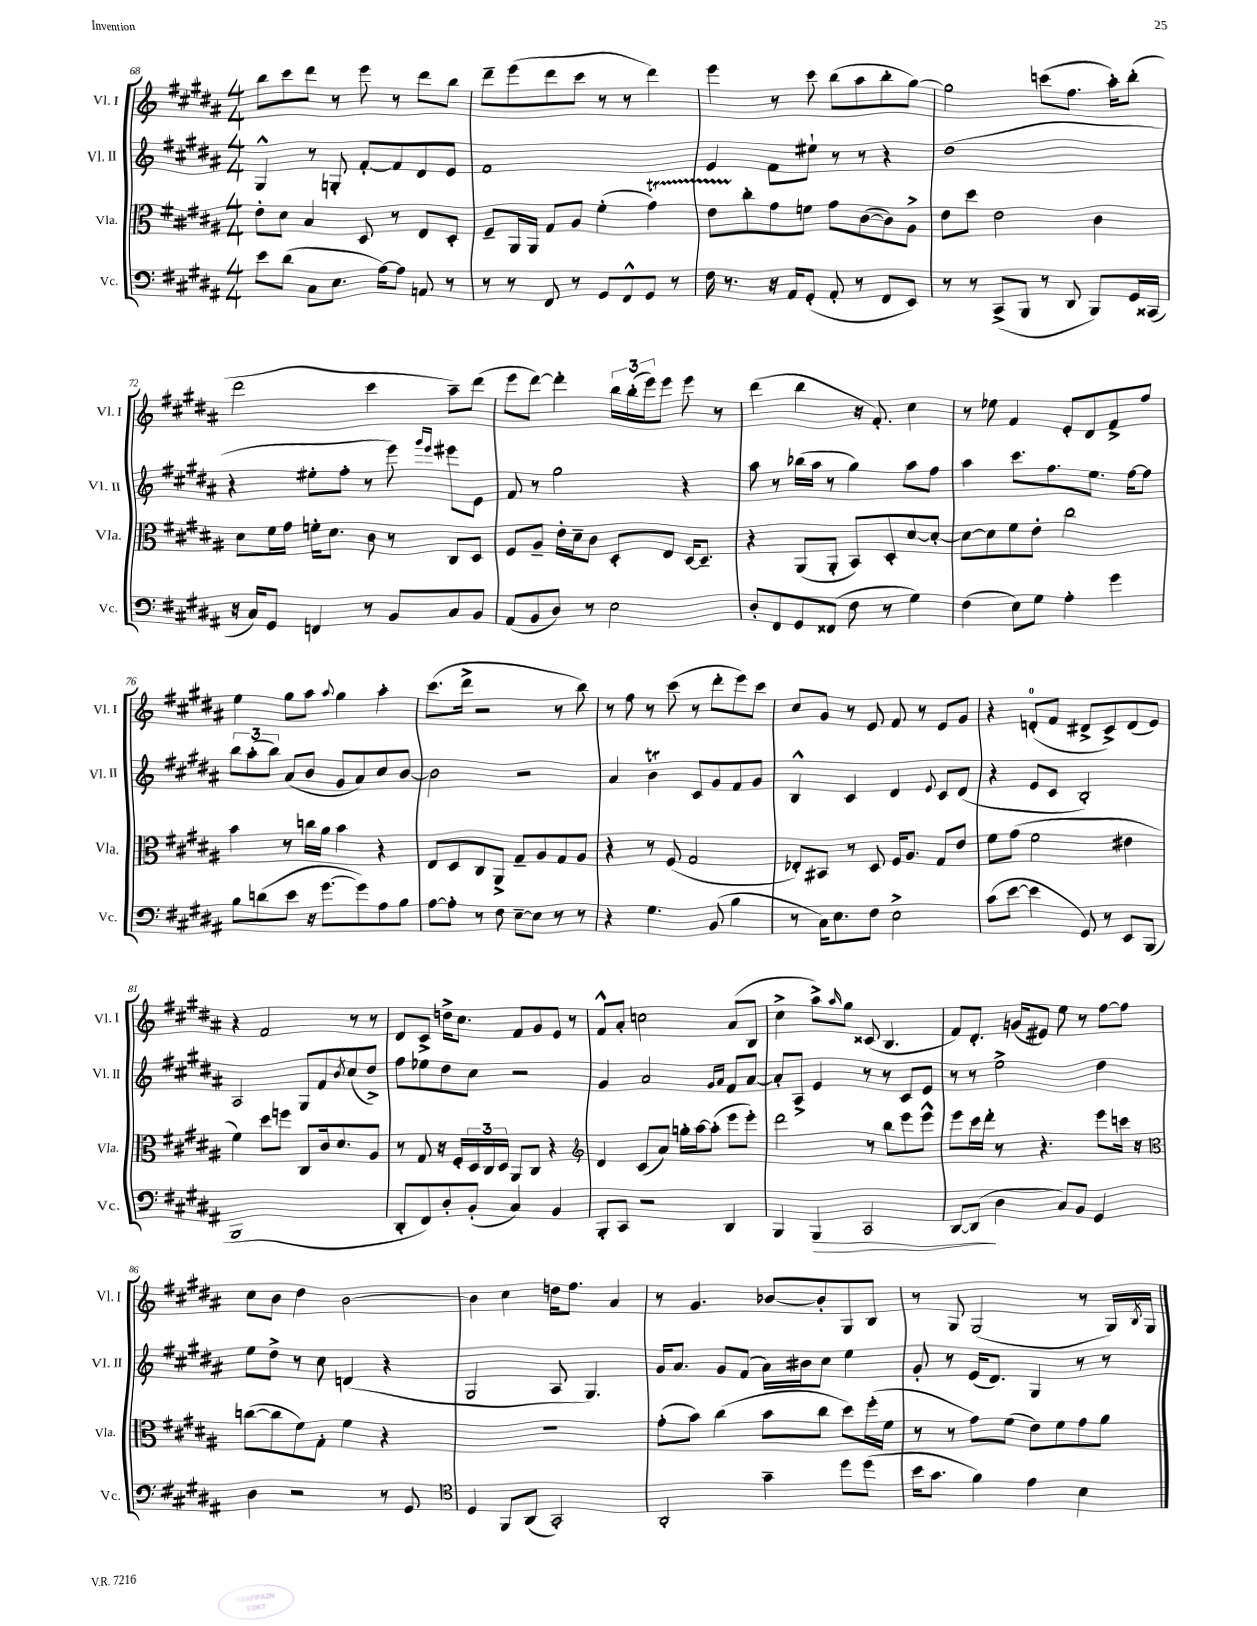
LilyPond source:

<<
\new StaffGroup <<
\new Staff = "s0" \with { instrumentName = "Vl. I" shortInstrumentName = "Vl. I" } {
    \clef treble \key b \major \numericTimeSignature \time 4/4
    b''8 cis'''8 dis'''8 r8 e'''8 r8 dis'''8 b''8 |
    dis'''8-- e'''8( dis'''8 cis'''8 r8 r8 dis'''4) |
    e'''4 r8 cis'''8 b''8( ais''8 b''8-. gis''8~) |
    gis''2 c'''8( fis''8. ais''16-.) b''8-.( |
    dis'''2 cis'''4 ais''8--) dis'''8( |
    e'''8 dis'''8~) dis'''4-. \tuplet 3/2 { b''16 b''16-.( e'''16) } e'''8 e'''8 r8 |
    dis'''4( b''4 r16 fis'8.-.) cis''4 |
    r8 ees''8 fis'4 e'8-. dis'8 fis'8-> fis''8 |
    e''4 gis''8 ais''8 \appoggiatura { ais''8 } gis''4 ais''4-. |
    cis'''8.( dis'''16-> r2 r8 b''8) |
    r8 fis''8 r8 cis'''8( r8 dis'''8-. e'''8) cis'''8 |
    cis''8 gis'8 r8 e'8 fis'8 r8 e'8 gis'8 |
    r4 d'8-0-.( fis'8 dis'8-> cis'8->) dis'8( e'8) |
    r4 fis'2 r8 r8 |
    dis'8 cis'8-> d''16-> cis''8. fis'8 gis'8 e'8 r8 |
    fis'8-^ ais'8-. c''2 ais'8( b8 |
    cis''4-> ais''8->) \grace { ais''16 } gis''8 cisis'8( b4. |
    fis'8) dis'8.-. g'16( eis'8) e''8 r8 fis''8~ fis''8 |
    cis''8 b'8 dis''4 b'2~ |
    b'4 cis''4 d''16 fis''8. ais'4 |
    r8 gis'4. bes'8~ bes'8-. gis8 b8 |
    r8 gis8 gis2( r8 gis16) \acciaccatura { b8 } gis16 \bar "|." |
}
\new Staff = "s1" \with { instrumentName = "Vl. II" shortInstrumentName = "Vl. II" } {
    \clef treble \key b \major \numericTimeSignature \time 4/4
    gis4-^ r8 g8-. fis'8~-. fis'8 dis'8 e'8 |
    fis'1 |
    e'4 fis'8 eis''8-! r8 r8 r4 |
    dis''1( |
    r4 eis''8-. fis''8-. r8 e'''8) \grace { gis'''16 e'''16 } eis'''8 e'8 |
    fis'8 r8 gis''2 r4 |
    ais''8 r8 bes''16( ais''16 r8 gis''4) ais''8 fis''8 |
    ais''4 cis'''8. fis''8. e''8. fis''16~ fis''8 |
    \tuplet 3/2 { b''8 ais''8-.( b''8) } ais'8( b'8 gis'8 ais'8) cis''8 b'8~ |
    b'2 r2 |
    ais'4 b'4\trill cis'8 gis'8 fis'8 gis'8 |
    b4-^ cis'4 dis'4 \appoggiatura { e'8 } cis'8 dis'8( |
    r4 e'8 cis'8 b2-.) |
    ais2 gis8 fis'8 \acciaccatura { b'8 } cis''8( dis''8->) |
    fis''8 ees''8 dis''8 cis''8 r2 |
    gis'4 ais'2 \grace { gis'16 ais'16 } fis'8 ais'8~ |
    ais'8-. ais8-> e'4 r8 r8 cis'8 e'8 |
    r8 r8 e''2-> dis''4 |
    e''8 dis''8-> r8 cis''8 d'4( r4 |
    gis2 ais8 gis4.) |
    gis'16 ais'8. gis'8 fis'8( ais'16) bis'16 cis''8 e''4 |
    gis'8-. r8 e'16( dis'8.) gis4 r8 r8 \bar "|." |
}
\new Staff = "s2" \with { instrumentName = "Vla." shortInstrumentName = "Vla." } {
    \clef alto \key b \major \numericTimeSignature \time 4/4
    e'8-. dis'8 b4 dis8 r8 e8 dis8-. |
    fis8-- ais,16 ais,16 gis8 ais8 fis'4-.( gis'4\startTrillSpan) |
    e'8 cis''8-.\stopTrillSpan gis'8 f'8 gis'8 cis'8~( cis'8) ais8-> |
    e'8 dis''8 e'2 cis'4 |
    dis'8 fis'16 gis'16 f'16-. dis'8. cis'8 r8 cis8 dis8 |
    fis8 ais8-- e'16-. dis'16-- cis'8 dis8-. e8 dis16~ dis8.-- |
    r4 ais,8( ais,8-. b,8) dis8-. dis'8~ dis'8~-. |
    dis'8~ dis'8 fis'8 e'8-. cis''2 |
    b'4 r8 c''16 ais'16 b'4 r4 |
    e8 dis8 cis8 ais,8-> gis8-- ais8 gis8 ais8 |
    r4 r8 fis8( gis2 |
    ees8-.) bis,8 r8 dis8 fis16 ais8. gis8 e'8 |
    fis'8 gis'8( fis'2 eis'4 |
    fis'4) dis''8 f''8 cis8 cis'16 dis'8. ais8 |
    r8 gis8 r16 fis16-. \tuplet 3/2 { dis16 cis16 dis16 } ais,8 cis8 r4 |
    \clef treble dis'4 cis'8( ais'8) g''16-. ais''16~ ais''8-.( e'''8 e'''8-.) |
    dis'''2 r8 b''8 e'''8 e'''8-^ |
    e'''8 cis'''16 dis'''16-. r8 r4. e'''8 c'''16 r16 |
    \clef alto c''8~( c''8 fis'8) gis8-. fis'4 r4 |
    R1 |
    gis'8-.( b'8) cis''4( b'8 cis''8 dis''8) fis''16-.( fis'16 |
    r8 r8 gis'8) fis'8( e'8) fis'8 gis'8 ais'8 \bar "|." |
}
\new Staff = "s3" \with { instrumentName = "Vc." shortInstrumentName = "Vc." } {
    \clef bass \key b \major \numericTimeSignature \time 4/4
    e'8 dis'8( cis8 e8. ais16~) ais8 a,8 r8 |
    r8 r8 fis,8 r8 gis,8 fis,8-^ gis,8 r8 |
    fis16 r8. r16 ais,16 gis,8-.( ais,8-. r8 fis,8 e,8) |
    r8 r8 cis,8->( b,,8 r8 dis,8 b,,8) gis,16 cisis,16( |
    r16 cis16) gis,8 f,4 r8 b,8 cis8 b,8 |
    ais,8( b,8 dis8) r8 e2 |
    dis8-. fis,8 gis,8 fisis,8( fis8 r8 gis4) |
    fis4( e8) gis8 ais4-. gis'4 |
    b8 d'8( e'8 r16 gis'8.~ gis'8) ais8 b8 |
    ais8~ ais8-. r8 fis8 e8~-- e8 r8 r8 |
    r4 gis4. b,8( b4 |
    r8 cis16) e8. fis8 e2-> |
    cis'8( e'8~ e'4 gis,8) r8 e,8 b,,8( |
    b,,1 |
    dis,8-. fis,8) dis8-. b,8-.( cis4) b,4 |
    b,,8-. cis,8 r2 dis,4 |
    b,,4 b,,4\> cis,2 |
    dis,8~ dis,8\!( dis4 cis8) b,8 gis,4 |
    dis4 r2 r8 gis,8 |
    \clef tenor dis4 fis,8 ais,8( gis,2-.) |
    ais,2-. gis'4-- dis''8 dis''8( |
    b'16 gis'8. fis'4) e'4 b4 \bar "|." |
}
>>
>>
\layout { \context { \Score currentBarNumber = #68 } }
